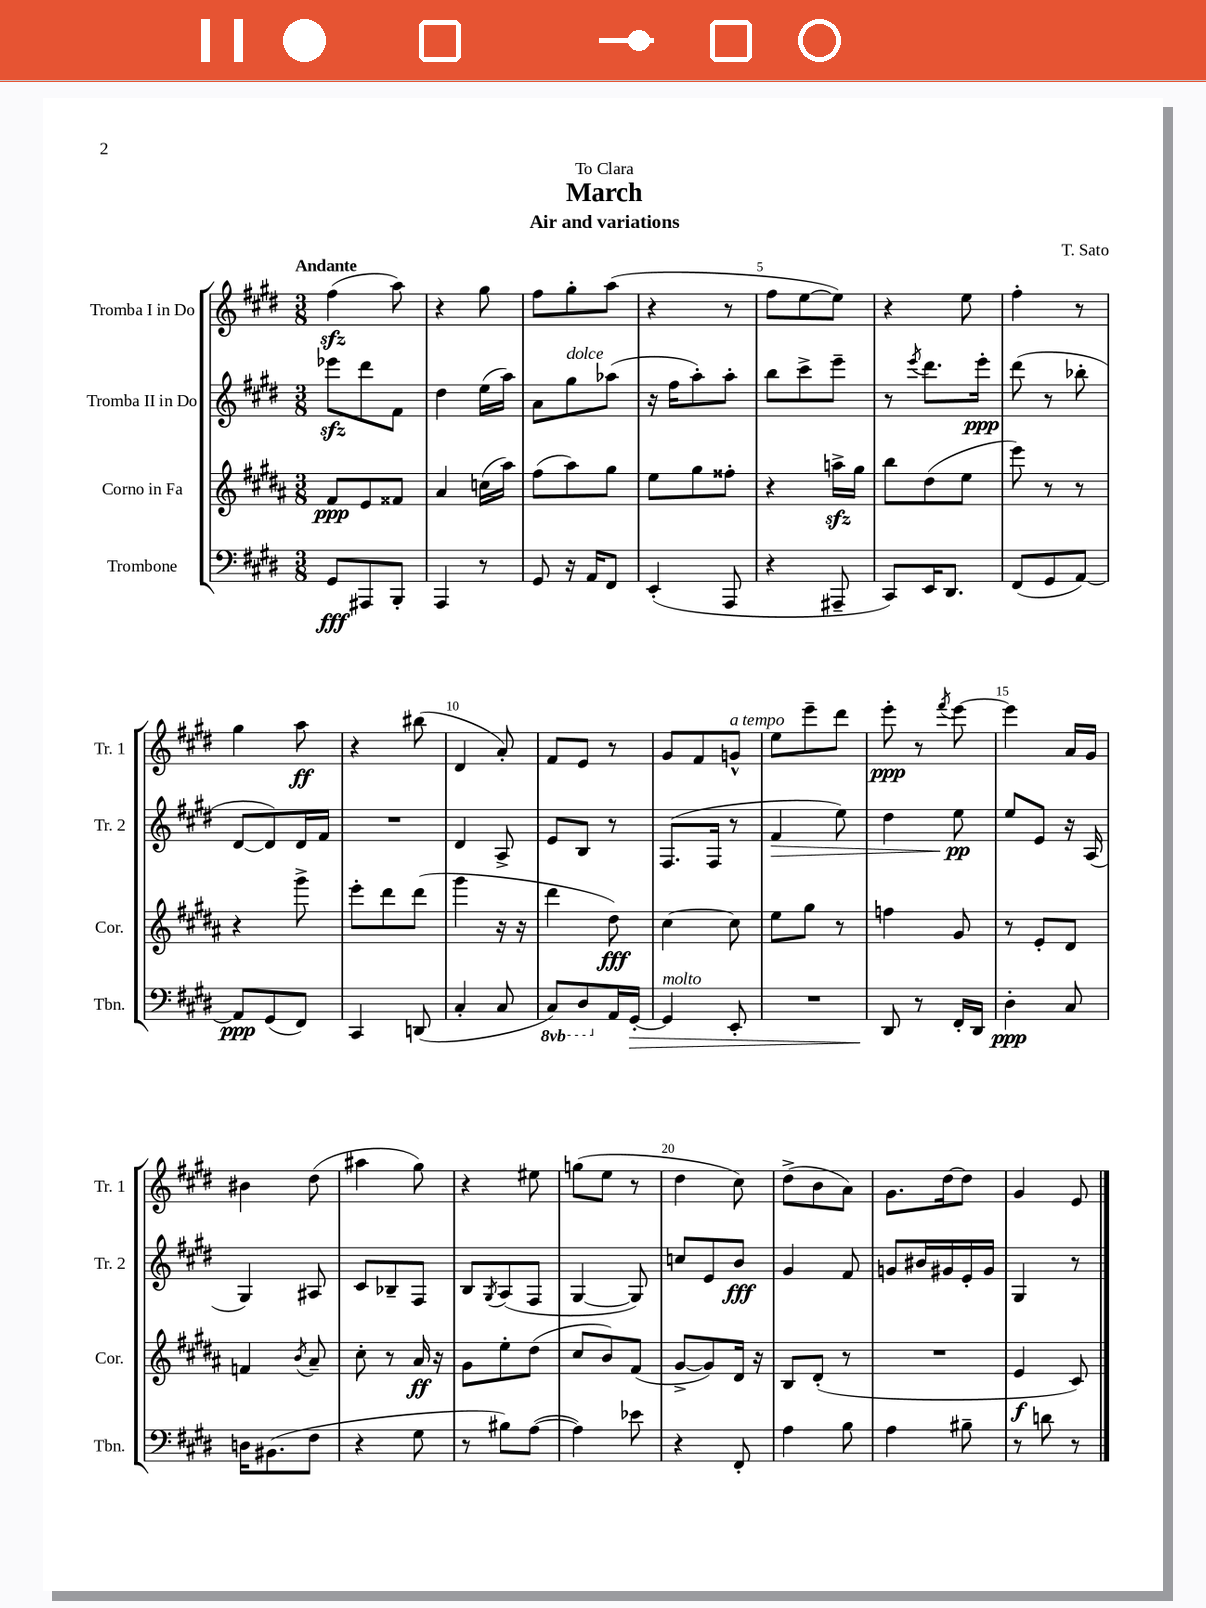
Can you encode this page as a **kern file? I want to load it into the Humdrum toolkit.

**kern	**dynam	**kern	**dynam	**kern	**dynam	**kern	**dynam
*part4	*part4	*part3	*part3	*part2	*part2	*part1	*part1
*staff4	*staff4	*staff3	*staff3	*staff2	*staff2	*staff1	*staff1
*I"Trombone	*	*I"Corno in Fa	*	*I"Tromba II in Do	*	*I"Tromba I in Do	*
*I'Tbn.	*	*I'Cor.	*	*I'Tr. 2	*	*I'Tr. 1	*
*clefF4	*	*clefG2	*	*clefG2	*	*clefG2	*
*k[f#c#g#d#]	*	*k[f#c#g#d#a#]	*	*k[f#c#g#d#]	*	*k[f#c#g#d#]	*
*M3/8	*	*M3/8	*	*M3/8	*	*M3/8	*
=1	=1	=1	=1	=1	=1	=1	=1
!	!	!	!	!	!	!LO:TX:a:B:t=Andante	!
8GG#/L	fff	8f#/L	ppp	8eee-Xzz\L	.	(4ff#zz\	.
8AAA#X/	.	8e/	.	8ddd#\	.	.	.
8BBB'/J	.	8f##X/J	.	8f#\J	.	8aa\)	.
=2	=2	=2	=2	=2	=2	=2	=2
4AAA/	.	4a#/	.	4dd#\	.	4r	.
8r	.	(16ccn\LL	.	(16ee\LL	.	8gg#\	.
.	.	16aa#\JJ)	.	16aa\JJ)	.	.	.
=3	=3	=3	=3	=3	=3	=3	=3
8GG#/	.	(8ff#\L	.	8a\L	.	8ff#\L	.
!	!	!	!	!LO:TX:a:i:t=dolce	!	!	!
16r	.	8aa#\)	.	8gg#\	.	8gg#'\	.
16AA/KL	.	.	.	.	.	.	.
8FF#/J	.	8gg#\J	.	(8aa-X\J	.	(8aa\J	.
=4	=4	=4	=4	=4	=4	=4	=4
(4EE'/	.	8ee\L	.	16r	.	4r	.
.	.	.	.	16ff#\KL	.	.	.
.	.	8gg#\	.	8aa'\)	.	.	.
8AAA/	.	8ff##X'\J	.	8aa'\J	.	8r	.
=5	=5	=5	=5	=5	=5	=5	=5
4r	.	4r	.	8bb\L	.	8ff#\L	.
.	.	.	.	8ccc#^\	.	[8ee\	.
8AAA#X~/	.	16aanzz^\LL	.	8eee~\J	.	8ee\J])	.
.	.	16gg#\JJ	.	.	.	.	.
=6	=6	=6	=6	=6	=6	=6	=6
8CC#/L)	.	8bb\L	.	8r	.	4r	.
.	.	.	.	8qeee/	.	.	.
16EE/K	.	(8dd#\	.	8.ddd#\L	.	.	.
8.DD#/J	.	.	.	.	.	.	.
.	.	8ee\J	.	.	.	8ee\	.
.	.	.	.	16eee'\Jk	ppp	.	.
=7	=7	=7	=7	=7	=7	=7	=7
(8FF#/L	.	8eee\)	.	(8ddd#\	.	4ff#'\	.
8GG#/	.	8r	.	8r	.	.	.
[8AA/J)	.	8r	.	8bb-X'\	.	8r	.
!!LO:LB:g=z
=8	=8	=8	=8	=8	=8	=8	=8
8AA/L]	ppp	4r	.	[8d#/L	.	4gg#\	.
(8GG#/	.	.	.	8d#/])	.	.	.
8FF#/J)	.	8ggg#^\	.	16d#/L	.	8aa\	ff
.	.	.	.	16f#/JJ	.	.	.
=9	=9	=9	=9	=9	=9	=9	=9
4CC#/	.	8eee'\L	.	4.r	.	4r	.
.	.	8ddd#\	.	.	.	.	.
(8DDn/	.	(8ddd#\J	.	.	.	(8bb#X\	.
=10	=10	=10	=10	=10	=10	=10	=10
4C#'/	.	4ggg#\	.	4d#/	.	4d#/	.
8C#/	.	16r	.	8A^/	.	8a'/)	.
.	.	16r	.	.	.	.	.
=11	=11	=11	=11	=11	=11	=11	=11
*8ba	*	*	*	*	*	*	*
8CC#/L)	.	4ddd#\	.	8e/L	.	8f#/L	.
8DD#/	.	.	.	8B/J	.	8e/J	.
*X8ba	*	*	*	*	*	*	*
16AA/L	.	8dd#\)	fff	8r	.	8r	.
!	!LO:HP:b	!	!	!	!	!	!
[16GG#'/JJ	>	.	.	.	.	.	.
=12	=12	=12	=12	=12	=12	=12	=12
!LO:TX:a:i:t=molto	!	!	!	!	!	!	!
4GG#/]	.	[4cc#\	.	(8.F#/L	.	8g#/L	.
.	.	.	.	.	.	8f#/	.
.	.	.	.	16F#/Jk	.	.	.
!	!	!	!	!	!	!LO:TX:a:i:t=a tempo	!
8EE'/	.	8cc#\]	.	8r	.	8gn^^/J	.
=13	=13	=13	=13	=13	=13	=13	=13
!	!	!	!	!	!LO:HP:b	!	!
4.r	.	8ee\L	.	4f#/	>	8ee\L	.
.	.	8gg#\J	.	.	.	8eee~\	.
.	.	8r	.	8ee\)	.	8ddd#\J	.
=14	=14	=14	=14	=14	=14	=14	=14
8DD#/	.	4ffn\	.	4dd#\	.	8eee'\	ppp
8r	]	.	.	.	.	8r	.
.	.	.	.	.	.	8qfff#/	.
16FF#'/LL	.	8g#/	.	8ee\	pp	[8eee\	.
16DD#/JJ	.	.	.	.	.	.	.
.	.	.	.	.	]	.	.
=15	=15	=15	=15	=15	=15	=15	=15
4D#'\	ppp	8r	.	8ee/L	.	4eee\]	.
.	.	8e'/L	.	8e/J	.	.	.
8C#/	.	8d#/J	.	16r	.	16a/LL	.
.	.	.	.	(16A/	.	16g#/JJ	.
!!LO:LB:g=z
=16	=16	=16	=16	=16	=16	=16	=16
16Dn\KL	.	4fn/	.	4G#/)	.	4b#X\	.
(8.BB#X\	.	.	.	.	.	.	.
.	.	8qb/	.	.	.	.	.
8F#\J	.	8a#~/	.	8A#X/	.	(8dd#\	.
=17	=17	=17	=17	=17	=17	=17	=17
4r	.	8cc#'\	.	8c#/L	.	4aa#X\	.
.	.	8r	.	8B-X~/	.	.	.
8G#\	.	16a#/	ff	8F#/J	.	8gg#\)	.
.	.	16r	.	.	.	.	.
=18	=18	=18	=18	=18	=18	=18	=18
8r	.	8g#\L	.	8B/L	.	4r	.
.	.	.	.	8qG#/	.	.	.
8B#X\L)	.	8ee'\	.	(8A/	.	.	.
([8A\J	.	(8dd#\J	.	8F#/J	.	8ee#X\	.
=19	=19	=19	=19	=19	=19	=19	=19
4A\])	.	8cc#/L	.	[4G#/	.	(8ggn\L	.
.	.	8b/)	.	.	.	8ee\J	.
8e-X\	.	(8f#/J	.	8G#/])	.	8r	.
=20	=20	=20	=20	=20	=20	=20	=20
4r	.	[8g#^/L	.	8ccn/L	.	4dd#\	.
.	.	8g#/])	.	8e/	.	.	.
8FF#'/	.	16d#/Jk	.	8b/J	fff	8cc#\)	.
.	.	16r	.	.	.	.	.
=21	=21	=21	=21	=21	=21	=21	=21
4A\	.	8B/L	.	4g#/	.	(8dd#^\L	.
.	.	(8d#'/J	.	.	.	8b\	.
8B\	.	8r	.	8f#/	.	8a\J)	.
=22	=22	=22	=22	=22	=22	=22	=22
4A\	.	4.r	.	8gn/L	.	8.g#\L	.
.	.	.	.	16b#X/L	.	.	.
.	.	.	.	16g#X/	.	[16dd#\k	.
8B#X~\	.	.	.	16e'/	.	8dd#\J]	.
.	.	.	.	16g#/JJ	.	.	.
=23	=23	=23	=23	=23	=23	=23	=23
8r	.	4e/	f	4G#/	.	4g#/	.
8dn\	.	.	.	.	.	.	.
8r	.	8c#/)	.	8r	.	8e/	.
==	==	==	==	==	==	==	==
*-	*-	*-	*-	*-	*-	*-	*-
